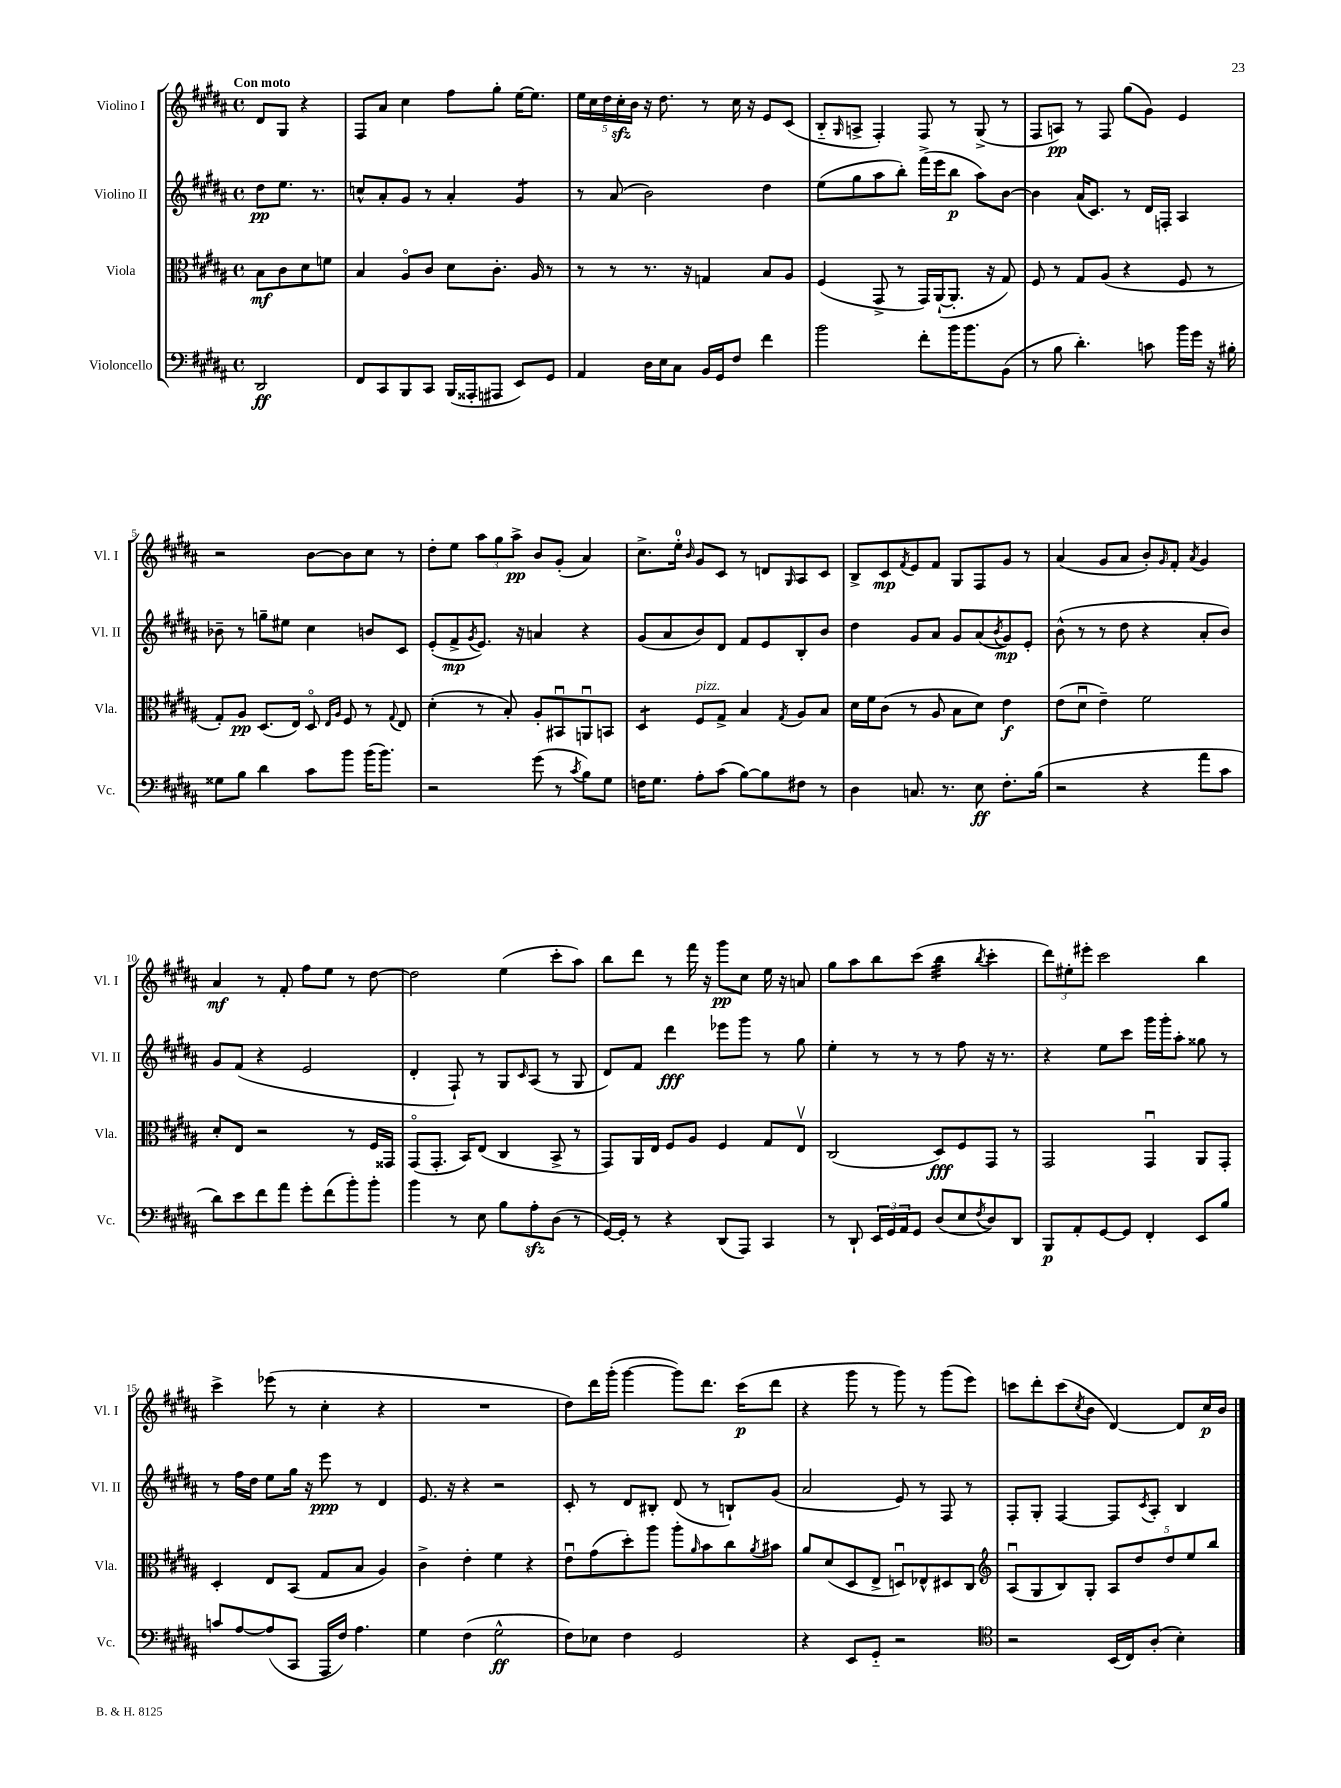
<<
\new StaffGroup <<
\new Staff = "s0" \with { instrumentName = "Violino I" shortInstrumentName = "Vl. I" } {
    \clef treble \key b \major \defaultTimeSignature \time 4/4 \partial 2 \tempo "Con moto"
    dis'8 gis8 r4 |
    fis8 ais'8 cis''4 fis''8 gis''8-. e''16~ e''8. |
    \tuplet 5/4 { e''16 cis''16 dis''16 cis''16-.\sfz b'16 } r16 dis''8. r8 cis''16 r16 e'8 cis'8( |
    b8-_ \grace { gis16 } a8-> fis4-.) fis8 r8 gis8->( r8 |
    fis8 a8\pp) r8 fis8 gis''8( gis'8) e'4 |
    r2 b'8~ b'8 cis''8 r8 |
    dis''8-. e''8 \tuplet 3/2 { ais''8 gis''8 ais''8->\pp } b'8 gis'8-.( ais'4) |
    cis''8.-> e''16-0-. \grace { b'16 } gis'8 cis'8 r8 d'8 \grace { gis16 } ais8 cis'8 |
    b8-> cis'8\mp \acciaccatura { fis'8 } e'8 fis'8 gis8 fis8 gis'8 r8 |
    ais'4( gis'8 ais'8 b'8-.) \grace { gis'16 } fis'8-. \acciaccatura { ais'8 } gis'4 |
    ais'4\mf r8 fis'8-. fis''8 e''8 r8 dis''8~ |
    dis''2 e''4( cis'''8-. ais''8) |
    b''8 dis'''8 r8 fis'''16 r16 gis'''8\pp cis''8 e''16 r16 a'8 |
    gis''8 ais''8 b''8 cis'''8( b''4:32 \acciaccatura { b''8 } cis'''4-. |
    \tuplet 3/2 { dis'''8) eis''8-. eis'''8-. } cis'''2 b''4 |
    cis'''4-> ees'''8( r8 cis''4-. r4 |
    R1 |
    dis''8) dis'''16 gis'''16-.( gis'''4~ gis'''8) dis'''8. cis'''16\p( dis'''8 |
    r4 gis'''8 r8 gis'''8) r8 gis'''8( e'''8) |
    c'''8 dis'''8-. c'''8( \acciaccatura { cis''8 } b'8 dis'4~) dis'8 cis''16\p b'16 \bar "|." |
}
\new Staff = "s1" \with { instrumentName = "Violino II" shortInstrumentName = "Vl. II" } {
    \clef treble \key b \major \defaultTimeSignature \time 4/4 \partial 2
    dis''8\pp e''8. r8. |
    c''8-^ ais'8-. gis'8 r8 ais'4-. gis'4:8 |
    r8 ais'8( b'2) dis''4 |
    e''8( gis''8 ais''8 b''8-.) fis'''16->( e'''16 b''8\p ais''8) b'8~ |
    b'4 ais'16( cis'8.) r8 dis'16 f16-. ais4 |
    bes'8-- r8 g''8-- eis''8 cis''4 b'8 cis'8 |
    e'8-.( fis'8->\mp \acciaccatura { gis'8 } e'8.) r16 a'4 r4 |
    gis'8( ais'8 b'8) dis'8 fis'8 e'8 b8-. b'8 |
    dis''4 gis'8 ais'8 gis'8 ais'8( \acciaccatura { b'8 } gis'8\mp) e'8-. |
    b'8-^( r8 r8 dis''8 r4 ais'8-. b'8) |
    gis'8 fis'8( r4 e'2 |
    dis'4-. fis8-!) r8 gis8 \grace { cis'16 } ais8( r8 gis8 |
    dis'8) fis'8 dis'''4\fff ees'''8 gis'''8 r8 gis''8 |
    e''4-. r8 r8 r8 fis''8 r16 r8. |
    r4 e''8 cis'''8 gis'''16 gis'''16-. ais''8-. gisis''8 r8 |
    r8 fis''16 dis''16 e''8 gis''16 r16 e'''8\ppp r8 dis'4 |
    e'8. r16 r4 r2 |
    cis'8-. r8 dis'8 bis8-. dis'8( r8 b8-!) gis'8( |
    ais'2 e'8) r8 fis8 r8 |
    fis8-. gis8-. fis4~ fis8 \acciaccatura { cis'8 } ais8-. b4 \bar "|." |
}
\new Staff = "s2" \with { instrumentName = "Viola" shortInstrumentName = "Vla." } {
    \clef alto \key b \major \defaultTimeSignature \time 4/4 \partial 2
    b8\mf cis'8 dis'8 f'8 |
    b4 ais8\flageolet cis'8 dis'8 cis'8.-. ais16 r8 |
    r8 r8 r8. r16 g4 b8 ais8 |
    fis4( gis,8-> r8 gis,16) ais,16~-!( ais,8.-. r16 gis8) |
    fis8 r8 gis8 ais8( r4 fis8 r8 |
    gis8-.) ais8\pp dis8.( e16) dis8\flageolet \grace { e16 ais16 } fis8 r8 \appoggiatura { gis8 } e8 |
    dis'4-.( r8 b8-.) ais8-. bis,8\downbow a,8\downbow b,8 |
    dis4:8 fis8^\markup { \italic "pizz." } gis8-> b4 \acciaccatura { gis8 } ais8 b8 |
    dis'16 fis'16 cis'8( r8 ais8 b8 dis'8) e'4\f |
    e'8( dis'8\downbow e'4--) fis'2 |
    dis'8-. e8 r2 r8 fis16 gisis,16 |
    gis,8\flageolet( gis,8.-. b,16) e8( cis4 b,8-> r8 |
    gis,8) ais,16 e16 fis8 ais8 fis4 gis8 e8\upbow |
    cis2( dis8\fff) fis8 gis,8 r8 |
    gis,2 gis,4\downbow ais,8 gis,8-. |
    dis4-. e8 b,8( gis8 b8 ais4) |
    cis'4-> e'4-. fis'4 r4 |
    e'8\downbow gis'8( dis''8-.) ais''8 ais''8-. \grace { ais'16 } b'8 cis''8 \acciaccatura { ais'8 } bis'8 |
    ais'8 dis'8( dis8 e8-> d8\downbow) ees8-^ dis8 cis8 |
    \clef treble ais8\downbow( gis8 b8) gis8-. \tuplet 5/4 { ais8 dis''8 dis''8 e''8 b''8 } \bar "|." |
}
\new Staff = "s3" \with { instrumentName = "Violoncello" shortInstrumentName = "Vc." } {
    \clef bass \key b \major \defaultTimeSignature \time 4/4 \partial 2
    dis,2\ff |
    fis,8 cis,8 b,,8 cis,8 b,,16( aisis,,16-. ais,,8 e,8) gis,8 |
    ais,4 dis16 e16 cis8 b,16 gis,16 fis8 fis'4 |
    b'2 fis'8-. b'16 b'8. b,8( |
    r8 b8 dis'4.-.) c'8 b'16 gis'16 r16 bis16-. |
    gisis8 b8 dis'4 cis'8 b'8 b'16( b'8.) |
    r2 gis'8( r8 \acciaccatura { cis'8 } b8) gis8 |
    f16 gis8. ais8-. cis'8( b8~) b8 fis8 r8 |
    dis4 c8. r8. e8\ff fis8.-. b16( |
    r2 r4 ais'8 cis'8 |
    dis'8) e'8 fis'8 ais'8 gis'8-. fis'8( b'8-.) b'8-. |
    b'4 r8 e8 b8 ais8-.\sfz dis8( r8 |
    gis,16~) gis,16-. r8 r4 dis,8( ais,,8) cis,4 |
    r8 dis,8-! \tuplet 3/2 { e,16 gis,16 ais,16 } gis,8 dis8( e8 \acciaccatura { fis8 } dis8) dis,8 |
    b,,8\p ais,8-. gis,8~ gis,8 fis,4-. e,8 b8 |
    c'8 ais8~ ais8( cis,8 ais,,16 fis16) ais4. |
    gis4 fis4( gis2-^\ff |
    fis8) ees8 fis4 gis,2 |
    r4 e,8 gis,8-_ r2 |
    \clef tenor r2 b,16( cis16) ais8-.( b4-.) \bar "|." |
}
>>
>>
